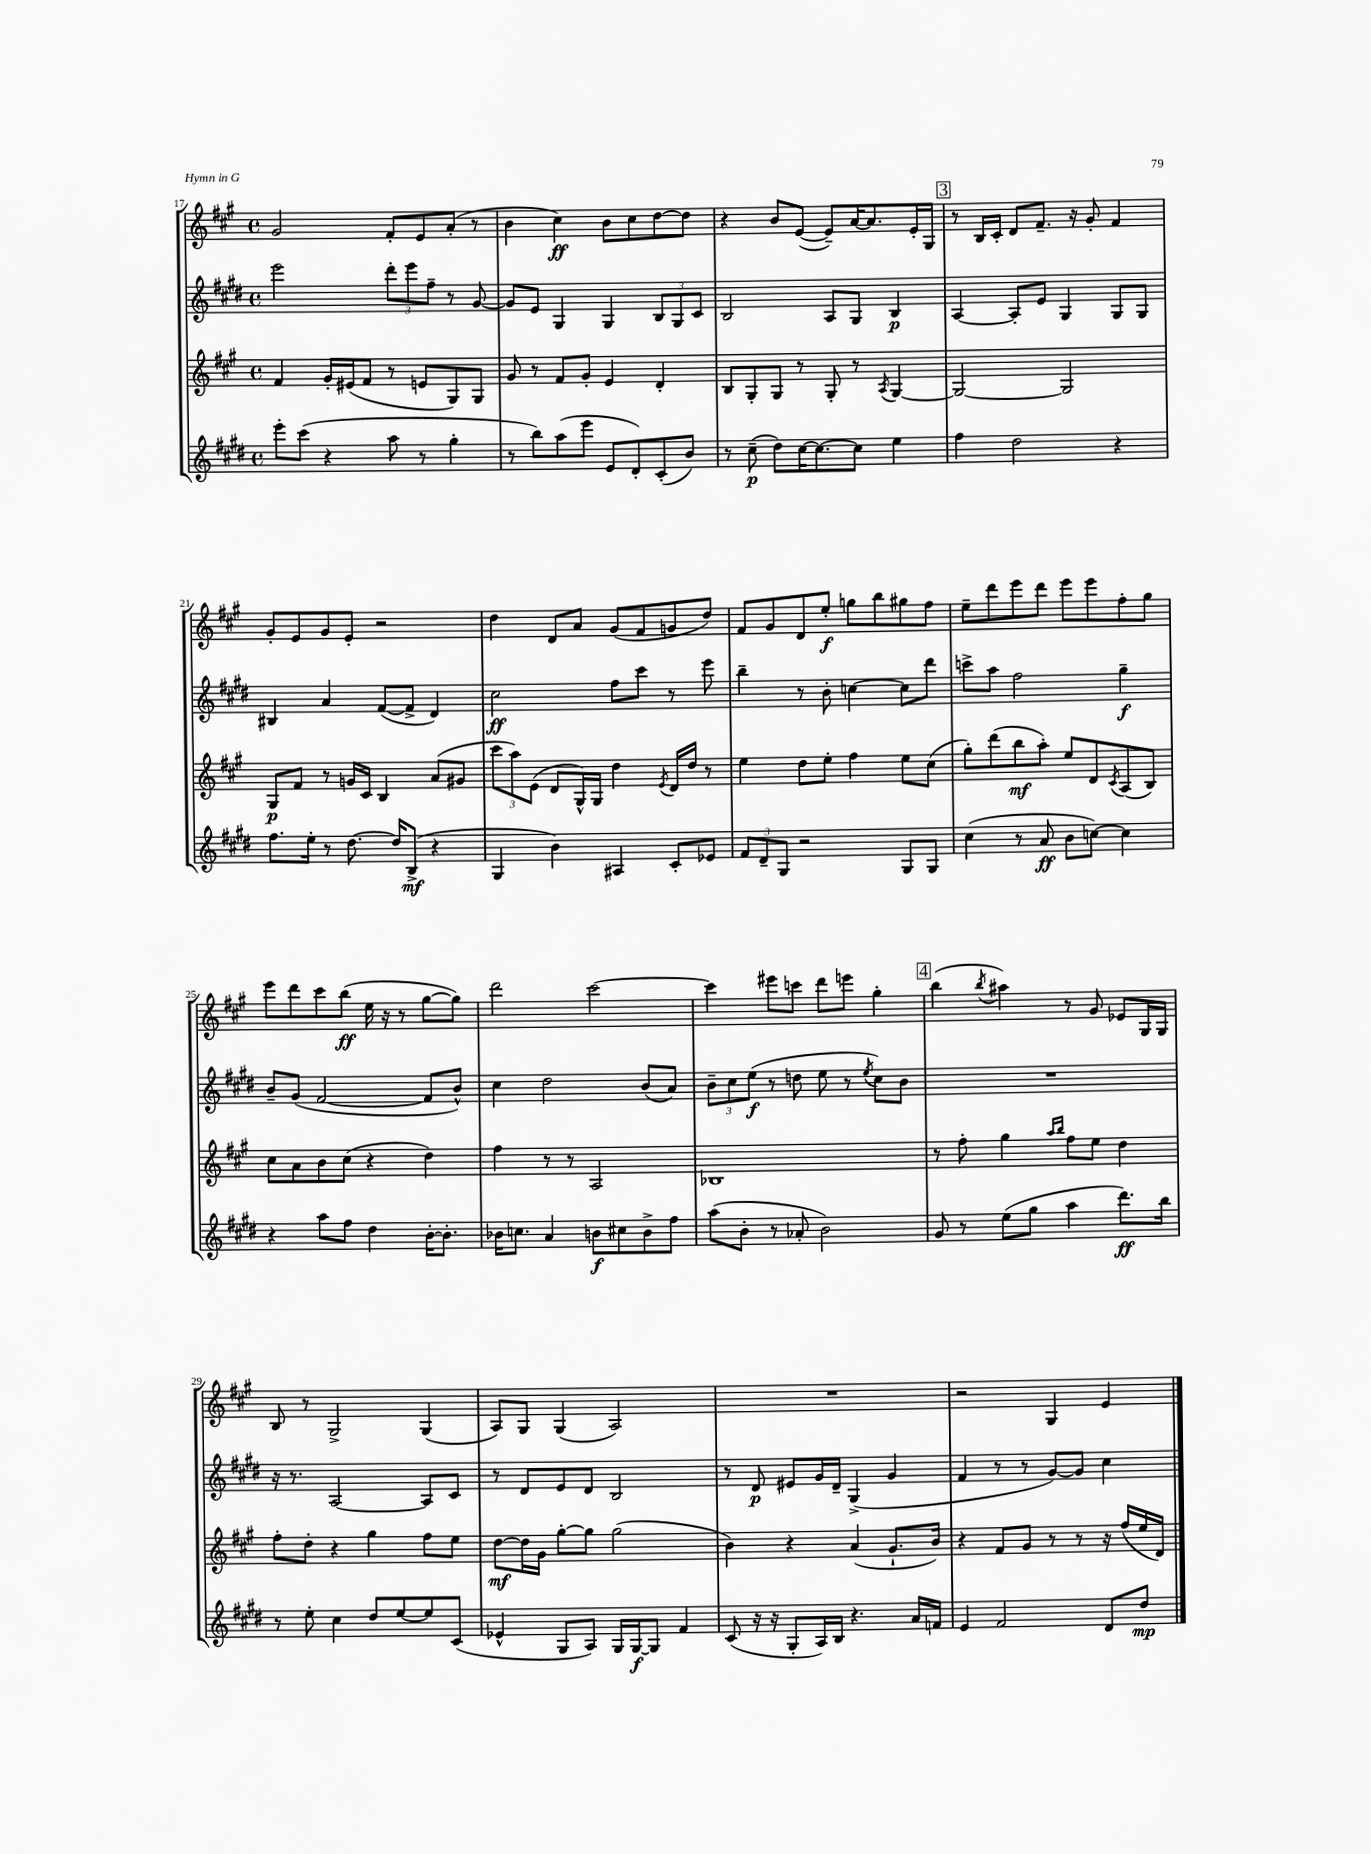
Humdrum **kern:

**kern	**dynam	**kern	**dynam	**kern	**dynam	**kern	**dynam
*part4	*part4	*part3	*part3	*part2	*part2	*part1	*part1
*staff4	*staff4	*staff3	*staff3	*staff2	*staff2	*staff1	*staff1
*clefG2	*	*clefG2	*	*clefG2	*	*clefG2	*
*k[f#c#g#d#]	*	*k[f#c#g#]	*	*k[f#c#g#d#]	*	*k[f#c#g#]	*
*M4/4	*	*M4/4	*	*M4/4	*	*M4/4	*
*met(c)	*	*met(c)	*	*met(c)	*	*met(c)	*
=17	=17	=17	=17	=17	=17	=17	=17
8eee'\L	.	4f#/	.	2eee\	.	2g#/	.
(8ccc#\J	.	.	.	.	.	.	.
4r	.	16g#'/LL	.	.	.	.	.
.	.	(16e#X/J	.	.	.	.	.
.	.	8f#/J	.	.	.	.	.
8aa\	.	8r	.	12ddd#'\L	.	8f#'/L	.
.	.	.	.	12eee\	.	.	.
8r	.	8en/L	.	.	.	8e/	.
.	.	.	.	12ff#~\J	.	.	.
4gg#'\	.	8G#/)	.	8r	.	(8a'/J	.
.	.	8G#/J	.	[8g#/	.	8r	.
=18	=18	=18	=18	=18	=18	=18	=18
8r	.	8g#/	.	8g#/L]	.	4b\	.
8bb\L)	.	8r	.	8e/J	.	.	.
(8aa\	.	8f#/L	.	4G#/	.	4cc#\)	ff
8eee\J	.	8g#'/J	.	.	.	.	.
8e/L	.	4e/	.	4G#/	.	8b\L	.
8d#'/)	.	.	.	.	.	8cc#\	.
(8c#'/	.	4d'/	.	12B/L	.	[8dd\	.
.	.	.	.	12G#/	.	.	.
8b/J)	.	.	.	.	.	8dd\J]	.
.	.	.	.	12c#/J	.	.	.
=19	=19	=19	=19	=19	=19	=19	=19
8r	.	8B/L	.	2B/	.	4r	.
(8cc#~\	p	8G#'/	.	.	.	.	.
8dd#\L)	.	8G#/J	.	.	.	8b/L	.
[16cc#\K	.	8r	.	.	.	([8e/J	.
8.cc#\_	.	.	.	.	.	.	.
.	.	8G#'/	.	8A/L	.	8e~/L])	.
8cc#\J]	.	8r	.	8G#/J	.	[16a/K	.
.	.	.	.	.	.	8.a/]	.
.	.	8qA/	.	.	.	.	.
4ee\	.	[4G#/	.	4B/	p	.	.
.	.	.	.	.	.	16e'/L	.
.	.	.	.	.	.	16G#/JJ	.
!!LO:REH:place=s1:t=3
=20	=20	=20	=20	=20	=20	=20	=20
4ff#\	.	2G#/_	.	[4A/	.	8r	.
.	.	.	.	.	.	16B/LL	.
.	.	.	.	.	.	16c#'/JJ	.
2dd#\	.	.	.	8A'/L]	.	8d/L	.
.	.	.	.	8e/J	.	8.f#~/J	.
.	.	2G#/]	.	4G#/	.	.	.
.	.	.	.	.	.	16r	.
.	.	.	.	.	.	8g#'/	.
4r	.	.	.	8G#/L	.	4f#/	.
.	.	.	.	8G#/J	.	.	.
!!LO:LB:g=z
=21	=21	=21	=21	=21	=21	=21	=21
8.ff#\L	.	8G#/L	p	4B#X/	.	8g#'/L	.
.	.	8f#/J	.	.	.	8e/	.
16ee'\Jk	.	.	.	.	.	.	.
8r	.	8r	.	4a/	.	8g#/	.
[8.dd#\	.	16gn/LL	.	.	.	8e'/J	.
.	.	16c#/JJ	.	.	.	.	.
.	.	4B/	.	([8f#/L	.	2r	.
16dd#/KL]	.	.	.	.	.	.	.
(8B^/J	mf	.	.	8f#^/J]	.	.	.
4r	.	(8a/L	.	4d#/)	.	.	.
.	.	8g#X/J	.	.	.	.	.
=22	=22	=22	=22	=22	=22	=22	=22
4G#/	.	12ccc#\L	.	2cc#\	ff	4dd\	.
.	.	12aa\)	.	.	.	.	.
.	.	(12e\J	.	.	.	.	.
4b\)	.	8d/L	.	.	.	8d/L	.
.	.	16G#^^/L)	.	.	.	8a/J	.
.	.	16G#/JJ	.	.	.	.	.
4A#X/	.	4dd\	.	8ff#\L	.	(8g#/L	.
.	.	.	.	8ccc#\J	.	8f#/	.
.	.	8qe/	.	.	.	.	.
8c#'/L	.	16d/LL	.	8r	.	8gn/	.
.	.	16dd/JJ	.	.	.	.	.
8e-X/J	.	8r	.	8eee\	.	8dd/J)	.
=23	=23	=23	=23	=23	=23	=23	=23
12f#/L	.	4ee\	.	4bb~\	.	8f#/L	.
12d#~/	.	.	.	.	.	.	.
.	.	.	.	.	.	8g#/	.
12G#/J	.	.	.	.	.	.	.
2r	.	8dd\L	.	8r	.	8d/	.
.	.	8ee'\J	.	8b'\	.	8ee'/J	f
.	.	4ff#\	.	[4ccn\	.	8ggn\L	.
.	.	.	.	.	.	8bb\	.
8G#/L	.	8ee\L	.	8cc\L]	.	8gg#X\	.
8G#/J	.	(8cc#\J	.	8ddd#\J	.	8ff#\J	.
=24	=24	=24	=24	=24	=24	=24	=24
(4cc#\	.	8gg#'\L)	.	8cccn^\L	.	8ee~\L	.
.	.	(8ddd\	.	8aa\J	.	8ddd\	.
8r	.	8bb\	mf	2ff#\	.	8eee\	.
8a/	ff	8aa'\J)	.	.	.	8ddd\J	.
8b\L	.	8ee/L	.	.	.	8eee\L	.
[8ccn\J)	.	8d/	.	.	.	8eee\	.
.	.	8qc#/	.	.	.	.	.
4cc\]	.	(8A/	.	4gg#~\	f	8ff#'\	.
.	.	8B/J)	.	.	.	8gg#\J	.
!!LO:LB:g=z
=25	=25	=25	=25	=25	=25	=25	=25
4r	.	8cc#\L	.	8b~/L	.	8eee\L	.
.	.	8a\	.	(8g#/J	.	8ddd\	.
8aa\L	.	8b\	.	[2f#/	.	8ccc#\	.
8ff#\J	.	(8cc#\J	.	.	.	(8bb\J	ff
4dd#\	.	4r	.	.	.	16ee\	.
.	.	.	.	.	.	16r	.
.	.	.	.	.	.	8r	.
[16b'\KL	.	4dd\)	.	8f#/L]	.	[8gg#\L	.
8.b'\J]	.	.	.	.	.	.	.
.	.	.	.	8b^^/J)	.	8gg#\J])	.
=26	=26	=26	=26	=26	=26	=26	=26
16b-X\KL	.	4ff#\	.	4cc#\	.	2ddd\	.
8.ccn\J	.	.	.	.	.	.	.
4a/	.	8r	.	2dd#\	.	.	.
.	.	8r	.	.	.	.	.
8bn\L	f	2A/	.	.	.	[2ccc#\	.
8cc#X\	.	.	.	.	.	.	.
8b^\	.	.	.	(8b/L	.	.	.
8ff#\J	.	.	.	8a/J)	.	.	.
=27	=27	=27	=27	=27	=27	=27	=27
(8aa\L	.	1B-X	.	12b~\L	.	4ccc#\]	.
.	.	.	.	12cc#\	.	.	.
8b'\J	.	.	.	.	.	.	.
.	.	.	.	(12ee\J	f	.	.
8r	.	.	.	8r	.	8eee#X\L	.
8a-X'/	.	.	.	8ddn\	.	8cccn\J	.
2b\)	.	.	.	8ee\	.	8ddd\L	.
.	.	.	.	8r	.	8eeen\J	.
.	.	.	.	8qee/	.	.	.
.	.	.	.	8cc#\L)	.	4gg#'\	.
.	.	.	.	8b\J	.	.	.
!!LO:REH:place=s1:t=4
=28	=28	=28	=28	=28	=28	=28	=28
8g#/	.	8r	.	1r	.	(4bb\	.
8r	.	8ff#'\	.	.	.	.	.
.	.	.	.	.	.	8qbb/	.
(8ee\L	.	4gg#\	.	.	.	4aa#X\)	.
8gg#\J	.	.	.	.	.	.	.
.	.	16qqaa/LL	.	.	.	.	.
.	.	16qqbb/JJ	.	.	.	.	.
4aa\	.	8ff#\L	.	.	.	8r	.
.	.	8ee\J	.	.	.	8g#/	.
8.ddd#\L)	ff	4dd\	.	.	.	8e-X/L	.
.	.	.	.	.	.	16G#/L	.
16bb\Jk	.	.	.	.	.	16G#/JJ	.
!!LO:LB:g=z
=29	=29	=29	=29	=29	=29	=29	=29
8r	.	8ff#'\L	.	16r	.	8B/	.
.	.	.	.	8.r	.	.	.
8ee'\	.	8dd'\J	.	.	.	8r	.
4cc#\	.	4r	.	[2A/	.	2G#^/	.
8dd#/L	.	4gg#\	.	.	.	.	.
[8ee/	.	.	.	.	.	.	.
8ee/]	.	8ff#\L	.	8A/L]	.	(4G#/	.
(8c#/J	.	8ee\J	.	8c#/J	.	.	.
=30	=30	=30	=30	=30	=30	=30	=30
4e-X^^/	.	[8dd\L	mf	8r	.	8A/L)	.
.	.	16dd\L]	.	8d#/L	.	8G#/J	.
.	.	16g#\JJ	.	.	.	.	.
8G#/L	.	[8gg#'\L	.	8e/	.	(4G#/	.
8A/J)	.	8gg#\J]	.	8d#/J	.	.	.
16G#/LL	.	(2gg#\	.	2B/	.	2A/)	.
[16G#/J	f	.	.	.	.	.	.
8G#/J]	.	.	.	.	.	.	.
4f#/	.	.	.	.	.	.	.
=31	=31	=31	=31	=31	=31	=31	=31
(8c#/	.	4b\)	.	8r	.	1r	.
16r	.	.	.	8d#/	p	.	.
16r	.	.	.	.	.	.	.
8G#'/L	.	4r	.	8e#X/L	.	.	.
16A/L)	.	.	.	16g#/L	.	.	.
16B/JJ	.	.	.	16d#~/JJ	.	.	.
4.r	.	(4a/	.	(4G#^/	.	.	.
.	.	8.g#`/L	.	4g#/	.	.	.
16a/LL	.	.	.	.	.	.	.
16fn/JJ	.	16b/Jk)	.	.	.	.	.
=32	=32	=32	=32	=32	=32	=32	=32
4e/	.	4r	.	4f#/	.	2r	.
2f#/	.	8f#/L	.	8r	.	.	.
.	.	8g#/J	.	8r	.	.	.
.	.	8r	.	[8g#/L)	.	4G#/	.
.	.	8r	.	8g#/J]	.	.	.
8d#/L	.	16r	.	4cc#\	.	4e/	.
.	.	(16ff#/LL	.	.	.	.	.
8dd#/J	mp	16ee/	.	.	.	.	.
.	.	16d/JJ)	.	.	.	.	.
==	==	==	==	==	==	==	==
*-	*-	*-	*-	*-	*-	*-	*-
